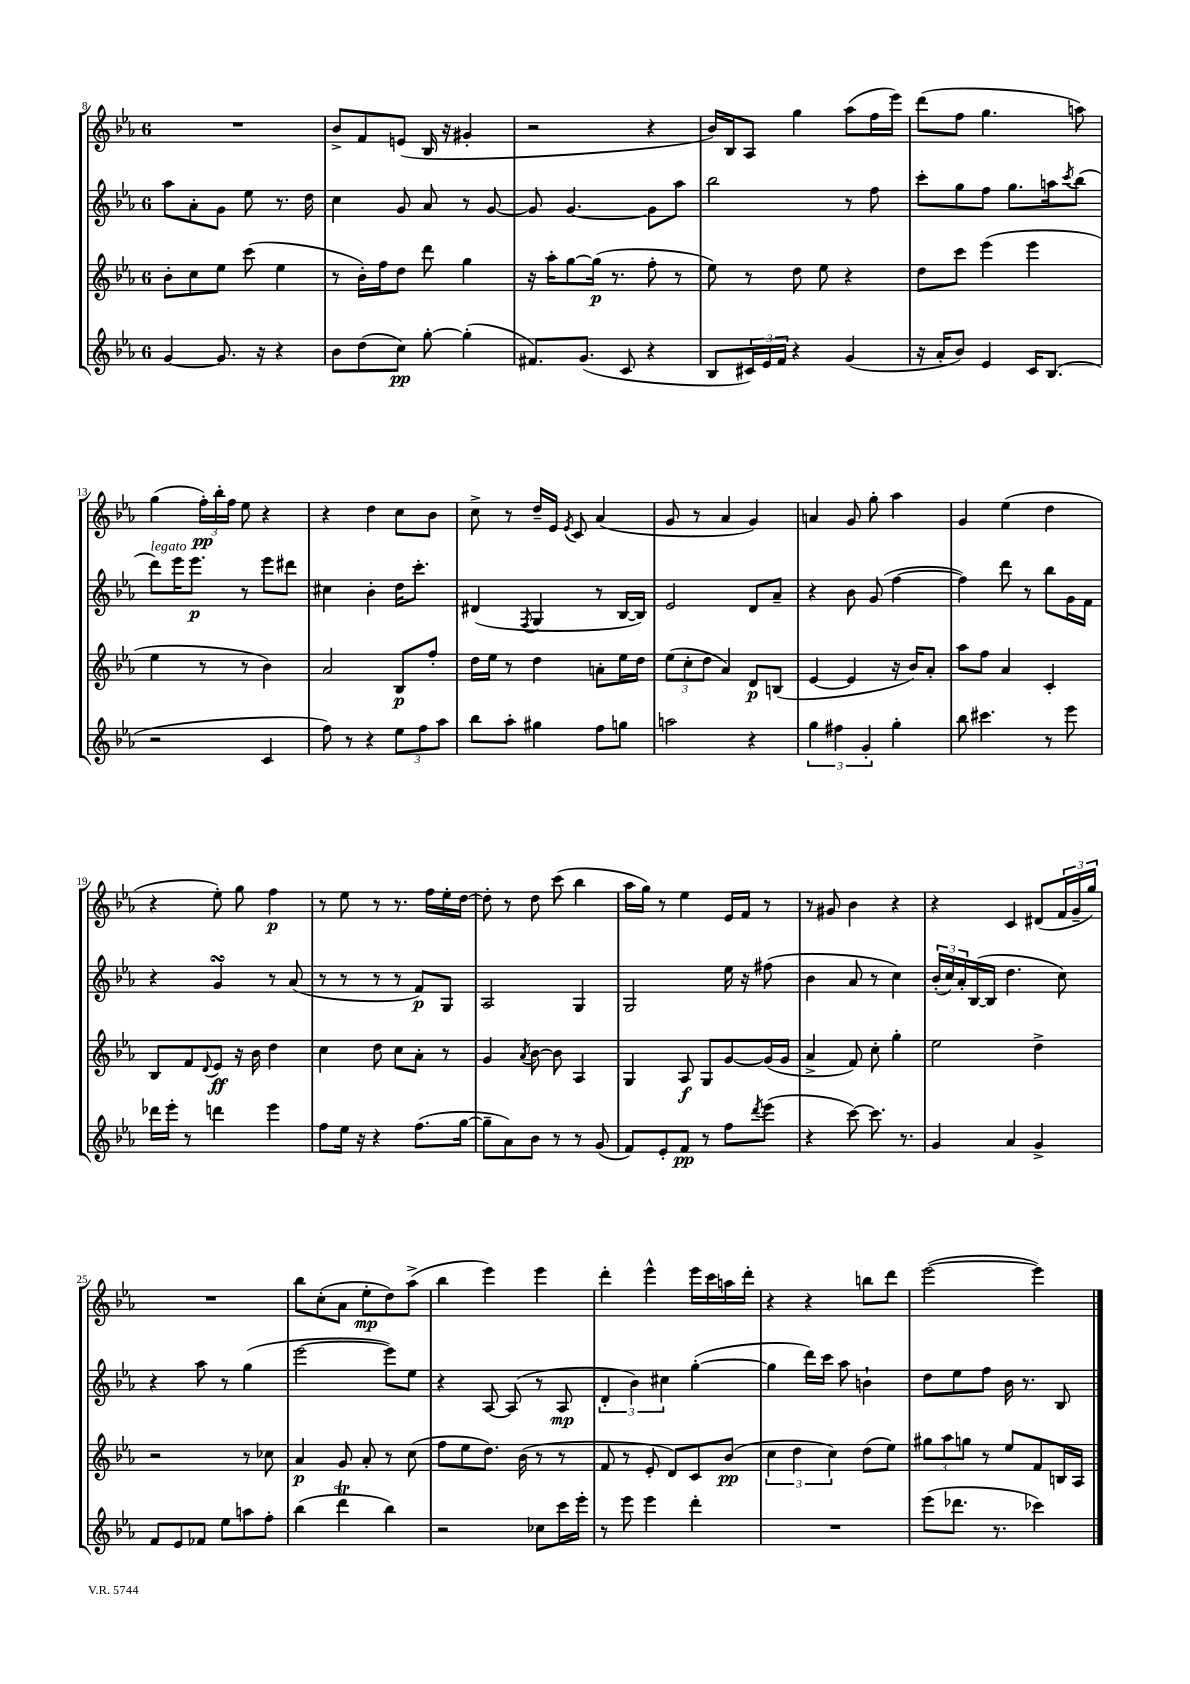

**kern	**dynam	**kern	**dynam	**kern	**dynam	**kern	**dynam
*part4	*part4	*part3	*part3	*part2	*part2	*part1	*part1
*staff4	*staff4	*staff3	*staff3	*staff2	*staff2	*staff1	*staff1
*clefG2	*	*clefG2	*	*clefG2	*	*clefG2	*
*k[b-e-a-]	*	*k[b-e-a-]	*	*k[b-e-a-]	*	*k[b-e-a-]	*
*M6/8	*	*M6/8	*	*M6/8	*	*M6/8	*
=8	=8	=8	=8	=8	=8	=8	=8
[4g/	.	8b-'\L	.	8aa-\L	.	2.r	.
.	.	8cc\	.	8a-'\	.	.	.
8.g/]	.	8ee-\J	.	8g\J	.	.	.
.	.	(8ccc\	.	8ee-\	.	.	.
16r	.	.	.	.	.	.	.
4r	.	4ee-\	.	8.r	.	.	.
.	.	.	.	16dd\	.	.	.
=9	=9	=9	=9	=9	=9	=9	=9
8b-\L	.	8r	.	4cc\	.	8b-^/L	.
(8dd\	.	16b-'\LL)	.	.	.	8f/	.
.	.	16ff\J	.	.	.	.	.
8cc\J)	pp	8dd\J	.	8g/	.	(8en/J	.
[8gg'\	.	8ddd\	.	8a-/	.	16B-/	.
.	.	.	.	.	.	16r	.
(4gg'\]	.	4gg\	.	8r	.	4g#X'/	.
.	.	.	.	[8g/	.	.	.
=10	=10	=10	=10	=10	=10	=10	=10
8.f#X/L)	.	16r	.	8g/]	.	2r	.
.	.	16aa-'\KL	.	.	.	.	.
.	.	[8gg\	.	[4.g/	.	.	.
(8.g/J	.	.	.	.	.	.	.
.	.	(16gg\Jk]	p	.	.	.	.
.	.	8.r	.	.	.	.	.
8c/	.	.	.	.	.	.	.
4r	.	8ff'\	.	8g\L]	.	4r	.
.	.	8r	.	8aa-\J	.	.	.
=11	=11	=11	=11	=11	=11	=11	=11
8B-/L	.	8ee-\)	.	2bb-\	.	16b-/LL)	.
.	.	.	.	.	.	16B-/J	.
24c#X/L)	.	8r	.	.	.	8A-/J	.
24e-/	.	.	.	.	.	.	.
24f/JJ	.	.	.	.	.	.	.
4r	.	8dd\	.	.	.	4gg\	.
.	.	8ee-\	.	.	.	.	.
(4g/	.	4r	.	8r	.	(8aa-\L	.
.	.	.	.	8ff\	.	16ff\L	.
.	.	.	.	.	.	16eee-\JJ)	.
=12	=12	=12	=12	=12	=12	=12	=12
16r	.	8dd\L	.	8ccc'\L	.	(8ddd\L	.
16a-'/KL	.	.	.	.	.	.	.
8b-/J)	.	8ccc\J	.	8gg\	.	8ff\J	.
4e-/	.	(4eee-\	.	8ff\J	.	4.gg\	.
.	.	.	.	8.gg\L	.	.	.
16c/KL	.	4eee-\	.	.	.	.	.
(8.B-/J	.	.	.	16aan\k	.	.	.
.	.	.	.	8qccc/	.	.	.
.	.	.	.	(8bb-\J	.	8aan\)	.
!!LO:LB:g=z
=13	=13	=13	=13	=13	=13	=13	=13
!	!	!	!	!LO:TX:a:i:t=legato	!	!	!
2r	.	4ee-\	.	8ddd\L)	.	(4gg\	.
.	.	.	.	16eee-\K	.	.	.
.	.	.	.	8.eee-\J	p	.	.
.	.	8r	.	.	.	24ff'\LL)	pp
.	.	.	.	.	.	24bb-'\	.
.	.	.	.	.	.	24ff\JJ	.
.	.	8r	.	8r	.	8ee-\	.
4c/	.	4b-\)	.	8eee-\L	.	4r	.
.	.	.	.	8ddd#X\J	.	.	.
=14	=14	=14	=14	=14	=14	=14	=14
8ff\)	.	2a-/	.	4cc#X\	.	4r	.
8r	.	.	.	.	.	.	.
4r	.	.	.	4b-'\	.	4dd\	.
12ee-\L	.	8B-/L	p	16dd\KL	.	8cc\L	.
.	.	.	.	8.ccc'\J	.	.	.
12ff\	.	.	.	.	.	.	.
.	.	8ff'/J	.	.	.	8b-\J	.
12aa-\J	.	.	.	.	.	.	.
=15	=15	=15	=15	=15	=15	=15	=15
8bb-\L	.	16dd\LL	.	(4d#X/	.	8cc^\	.
.	.	16ee-\JJ	.	.	.	.	.
8aa-'\J	.	8r	.	.	.	8r	.
.	.	.	.	8qF/	.	.	.
4gg#X\	.	4dd\	.	4G/	.	16dd~/LL	.
.	.	.	.	.	.	16e-/JJ	.
.	.	.	.	.	.	8qe-/	.
.	.	.	.	.	.	8c/	.
8ff\L	.	8an'\L	.	8r	.	(4a-/	.
8ggn\J	.	16ee-\L	.	[16B-/LL	.	.	.
.	.	16dd\JJ	.	16B-/JJ])	.	.	.
=16	=16	=16	=16	=16	=16	=16	=16
2aan\	.	(12ee-\L	.	2e-/	.	8g/	.
.	.	12cc'\	.	.	.	.	.
.	.	.	.	.	.	8r	.
.	.	12dd\J	.	.	.	.	.
.	.	4a-/)	.	.	.	4a-/	.
4r	.	8d/L	p	8d/L	.	4g/)	.
.	.	(8Bn/J	.	8a-~/J	.	.	.
=17	=17	=17	=17	=17	=17	=17	=17
6gg\	.	[4e-/	.	4r	.	4an/	.
6ff#X\	.	.	.	.	.	.	.
.	.	4e-/]	.	8b-\	.	8g/	.
6g'/	.	.	.	.	.	.	.
.	.	.	.	(8g/	.	8gg'\	.
4gg'\	.	16r	.	[4ff\	.	4aa-\	.
.	.	16b-/KL)	.	.	.	.	.
.	.	8a-'/J	.	.	.	.	.
=18	=18	=18	=18	=18	=18	=18	=18
8bb-\	.	8aa-\L	.	4ff\])	.	4g/	.
4.ccc#X\	.	8ff\J	.	.	.	.	.
.	.	4a-/	.	8ddd\	.	(4ee-\	.
.	.	.	.	8r	.	.	.
8r	.	4c'/	.	8bb-\L	.	4dd\	.
8eee-\	.	.	.	16g\L	.	.	.
.	.	.	.	16f\JJ	.	.	.
!!LO:LB:g=z
=19	=19	=19	=19	=19	=19	=19	=19
16ddd-X\LL	.	8B-/L	.	4r	.	4r	.
16eee-'\JJ	.	.	.	.	.	.	.
8r	.	8f/	.	.	.	.	.
.	.	8qqd/	.	.	.	.	.
4dddn\	.	8e-/J	ff	4gsSsS/	.	8ee-'\)	.
.	.	16r	.	.	.	8gg\	.
.	.	16b-\	.	.	.	.	.
4eee-\	.	4dd\	.	8r	.	4ff\	p
.	.	.	.	(8a-/	.	.	.
=20	=20	=20	=20	=20	=20	=20	=20
8ff\L	.	4cc\	.	8r	.	8r	.
16ee-\Jk	.	.	.	8r	.	8ee-\	.
16r	.	.	.	.	.	.	.
4r	.	8dd\	.	8r	.	8r	.
.	.	8cc\L	.	8r	.	8.r	.
(8.ff\L	.	8a-'\J	.	8f/L)	p	.	.
.	.	.	.	.	.	16ff\LL	.
.	.	8r	.	8G/J	.	16ee-'\	.
[16gg\Jk	.	.	.	.	.	[16dd\JJ	.
=21	=21	=21	=21	=21	=21	=21	=21
8gg~\L]	.	4g/	.	2A-/	.	8dd'\]	.
8a-\)	.	.	.	.	.	8r	.
.	.	8qa-/	.	.	.	.	.
8b-\J	.	[8b-\	.	.	.	8dd\	.
8r	.	8b-\]	.	.	.	(8ccc\	.
8r	.	4A-/	.	4G/	.	4bb-\	.
(8g/	.	.	.	.	.	.	.
=22	=22	=22	=22	=22	=22	=22	=22
8f/L)	.	4G/	.	2G/	.	16aa-\LL	.
.	.	.	.	.	.	16gg\JJ)	.
8e-'/	.	.	.	.	.	8r	.
8f/J	pp	8A-/	f	.	.	4ee-\	.
8r	.	8G/L	.	.	.	.	.
8ff\L	.	[8g/	.	16ee-\	.	16e-/LL	.
.	.	.	.	16r	.	16f/JJ	.
8qddd/	.	.	.	.	.	.	.
(8eee-\J	.	(16g/L]	.	(8ff#X\	.	8r	.
.	.	16g/JJ	.	.	.	.	.
=23	=23	=23	=23	=23	=23	=23	=23
4r	.	4a-^/	.	4b-\	.	8r	.
.	.	.	.	.	.	8g#X/	.
[8ccc\)	.	8f/)	.	8a-/	.	4b-\	.
8.ccc\]	.	8cc'\	.	8r	.	.	.
.	.	4gg'\	.	4cc\)	.	4r	.
8.r	.	.	.	.	.	.	.
=24	=24	=24	=24	=24	=24	=24	=24
4g/	.	2ee-\	.	(24b-'/LL	.	4r	.
.	.	.	.	24cc/)	.	.	.
.	.	.	.	24a-'/	.	.	.
.	.	.	.	([16B-/	.	.	.
.	.	.	.	16B-/JJ]	.	.	.
4a-/	.	.	.	4.dd\	.	4c/	.
4g^/	.	4dd^\	.	.	.	(8d#X/L	.
.	.	.	.	8cc\)	.	24f/L	.
.	.	.	.	.	.	24g~/	.
.	.	.	.	.	.	24gg/JJ)	.
!!LO:LB:g=z
=25	=25	=25	=25	=25	=25	=25	=25
8f/L	.	2r	.	4r	.	2.r	.
8e-/	.	.	.	.	.	.	.
8f-X/J	.	.	.	8aa-\	.	.	.
8ee-\L	.	.	.	8r	.	.	.
8aan\	.	8r	.	(4gg\	.	.	.
8ff'\J	.	8cc-X\	.	.	.	.	.
=26	=26	=26	=26	=26	=26	=26	=26
(4bb-\	.	4a-/	p	[2eee-\	.	8bb-\L	.
.	.	.	.	.	.	(8cc'\	.
4dddt\	.	8g/	.	.	.	8a-\J	.
.	.	8a-'/	.	.	.	8ee-'\L	mp
4bb-\)	.	8r	.	8eee-\L])	.	8dd\)	.
.	.	(8cc\	.	8ee-\J	.	(8aa-^\J	.
=27	=27	=27	=27	=27	=27	=27	=27
2r	.	8ff\L	.	4r	.	4bb-\	.
.	.	8ee-\	.	.	.	.	.
.	.	8.dd\J)	.	[8A-/	.	4eee-\)	.
.	.	.	.	(8A-/]	.	.	.
.	.	(16b-\	.	.	.	.	.
8cc-X\L	.	8r	.	8r	.	4eee-\	.
16ccc\L	.	8r	.	8A-/	mp	.	.
16eee-'\JJ	.	.	.	.	.	.	.
=28	=28	=28	=28	=28	=28	=28	=28
8r	.	8f/	.	6d'/	.	4ddd'\	.
8eee-\	.	8r	.	.	.	.	.
.	.	.	.	6b-\)	.	.	.
4eee-\	.	8e-'/	.	.	.	4eee-^^\	.
.	.	.	.	6cc#X\	.	.	.
.	.	8d/L)	.	.	.	.	.
4ddd'\	.	8c/	.	([4gg'\	.	16eee-\LL	.
.	.	.	.	.	.	16ccc\	.
.	.	(8b-/J	pp	.	.	16aan\	.
.	.	.	.	.	.	16ddd'\JJ	.
=29	=29	=29	=29	=29	=29	=29	=29
2.r	.	6cc\	.	4gg\]	.	4r	.
.	.	6dd\	.	.	.	.	.
.	.	.	.	16ddd\LL)	.	4r	.
.	.	.	.	16ccc\JJ	.	.	.
.	.	6cc\)	.	.	.	.	.
.	.	.	.	8aa-\	.	.	.
.	.	(8dd\L	.	4bn`\	.	8bbn\L	.
.	.	8ee-\J)	.	.	.	8ddd\J	.
=30	=30	=30	=30	=30	=30	=30	=30
(8eee-\L	.	12gg#X\L	.	8dd\L	.	([2eee-\	.
.	.	12aa-\	.	.	.	.	.
8.ddd-X\J	.	.	.	8ee-\	.	.	.
.	.	12ggn\J	.	.	.	.	.
.	.	8r	.	8ff\J	.	.	.
8.r	.	.	.	.	.	.	.
.	.	8ee-/L	.	16b-\	.	.	.
.	.	.	.	8.r	.	.	.
4ccc-X\)	.	8f/	.	.	.	4eee-\])	.
.	.	16Bn/L	.	8B-/	.	.	.
.	.	16A-/JJ	.	.	.	.	.
==	==	==	==	==	==	==	==
*-	*-	*-	*-	*-	*-	*-	*-
